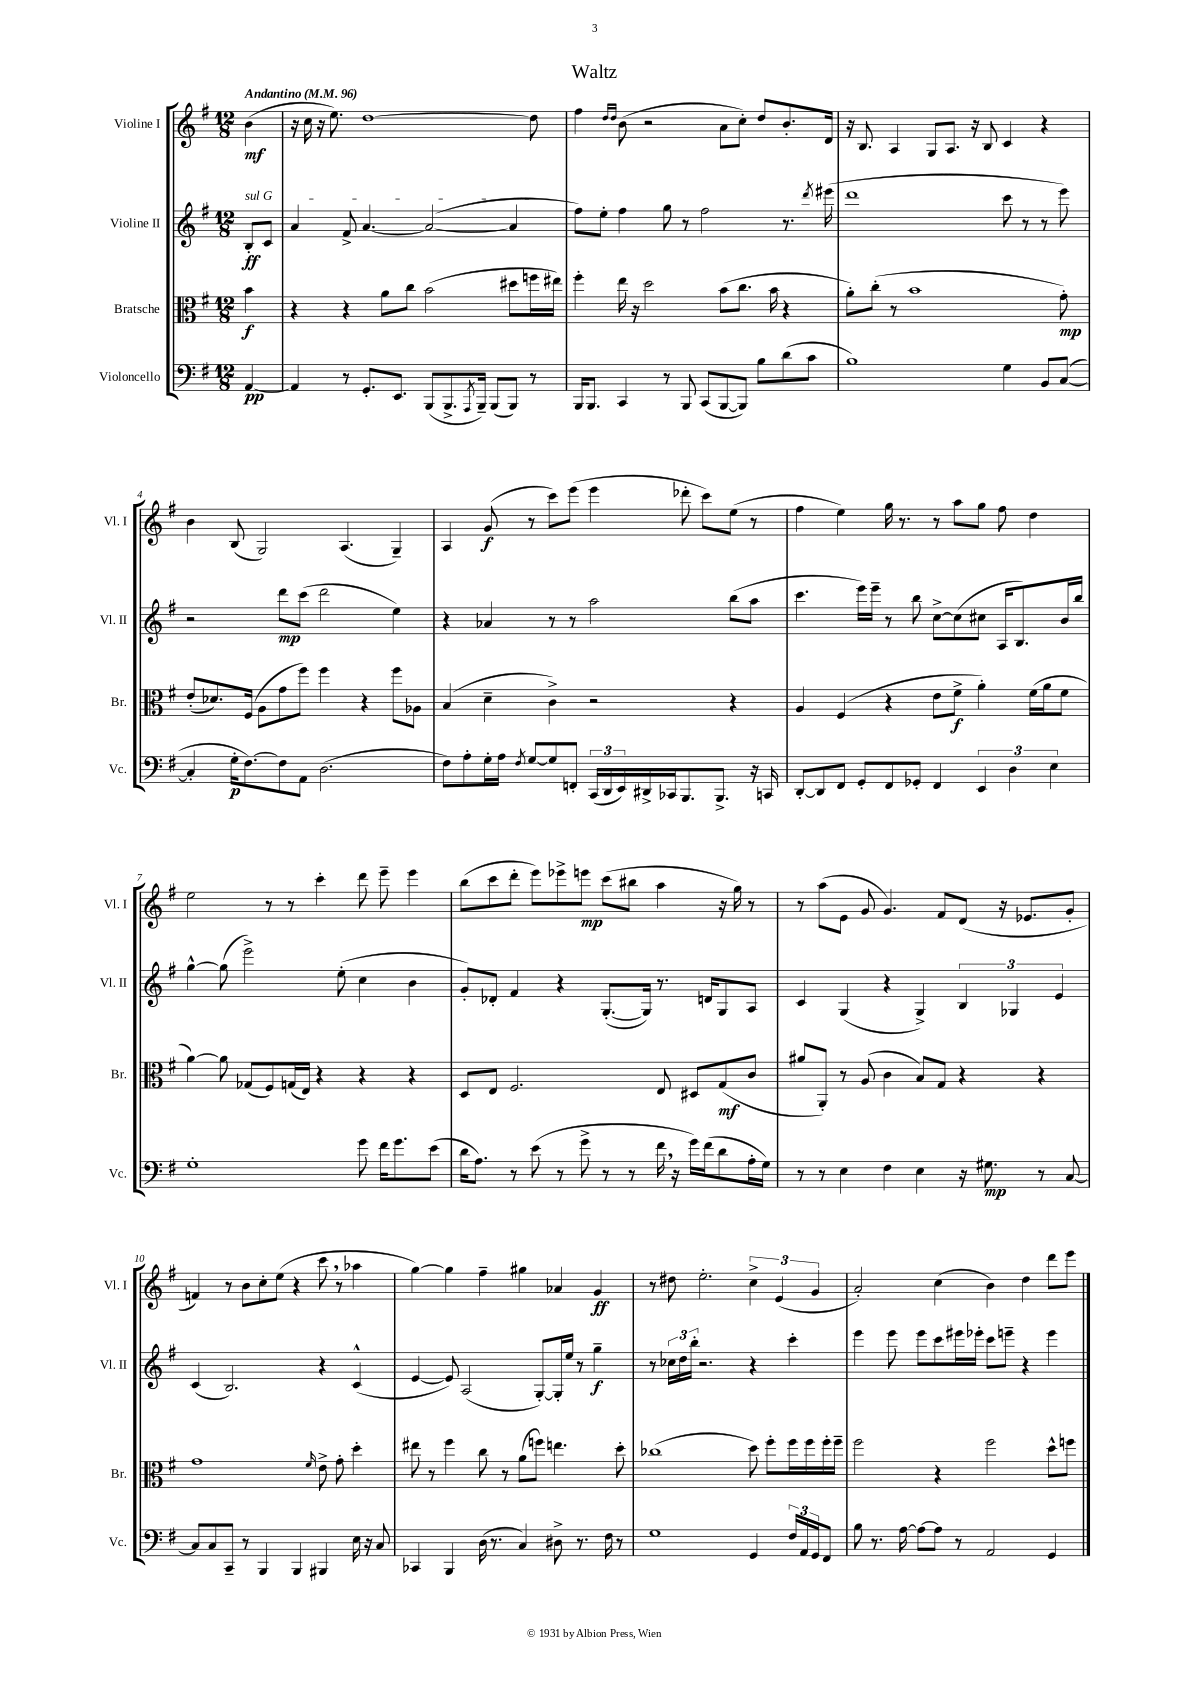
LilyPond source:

\header { title = "Waltz" }
<<
\new StaffGroup <<
\new Staff = "s0" \with { instrumentName = "Violine I" shortInstrumentName = "Vl. I" } {
    \clef treble \key g \major \numericTimeSignature \time 12/8 \partial 4 \tempo "Andantino" 4 = 96
    b'4\mf( |
    r16 c''16 r16 e''8.) d''1~ d''8 |
    fis''4 \grace { d''16 d''16 } b'8( r2 a'8 c''8-.) d''8 b'8.-. d'16 |
    r16 b8. a4 g8 a8. r16 b8 c'4 r4 |
    b'4 b8( g2) a4.( g4--) |
    a4 g'8\f( r8 c'''8) e'''8( e'''4 des'''8-. c'''8) e''8( r8 |
    fis''4 e''4) g''16 r8. r8 a''8 g''8 fis''8 d''4 |
    e''2 r8 r8 c'''4-. d'''8 e'''8-- e'''4 |
    b''8( c'''8 d'''8-. e'''8) ees'''8-> e'''8\mp c'''8( bis''8 a''4 r16 g''16) r8 |
    r8 a''8( e'8 g'8 g'4.) fis'8 d'8( r16 ees'8. g'8-. |
    f'4) r8 b'8 c''8-. e''8( r4 c'''8 \breathe r8 aes''4 |
    g''4~) g''4 fis''4-- gis''4 aes'4 g'4\ff |
    r8 dis''8 e''2.-. \tuplet 3/2 { c''4-> e'4( g'4 } |
    a'2-.) c''4( b'4) d''4 d'''8 e'''8 \bar "|." |
}
\new Staff = "s1" \with { instrumentName = "Violine II" shortInstrumentName = "Vl. II" } {
    \clef treble \key g \major \numericTimeSignature \time 12/8 \partial 4
    \once \override TextSpanner.bound-details.left.text = \markup { \italic "sul G" } b8-.\ff\startTextSpan c'8 |
    a'4 fis'8-> a'4.~ a'2~( a'4\stopTextSpan |
    fis''8) e''8-. fis''4 g''8 r8 fis''2 r8. \acciaccatura { d'''8 } eis'''16( |
    d'''1 c'''8 r8 r8 e'''8) |
    r2 d'''8\mp c'''8( d'''2 e''4) |
    r4 aes'4 r8 r8 a''2 b''8( a''8 |
    c'''4. e'''16) e'''16-- r8 b''8 c''8~-> c''8( cis''8 a16 b8.) b'16 b''16 |
    g''4~-^ g''8( e'''2->) e''8-.( c''4 b'4 |
    g'8-.) des'8-. fis'4 r4 g8.~-.( g16) r8. d'16 g8 a8 |
    c'4 g4( r4 g4->) \tuplet 3/2 { b4 ges4 e'4 } |
    c'4( b2.) r4 c'4-^( |
    e'4~ e'8) a2( g8~-.) g16-. e''16 r8 g''4--\f |
    r8 \tuplet 3/2 { ces''16 d''16 b''16-. } r2. r4 c'''4-. |
    e'''4 e'''8 e'''8 c'''8 eis'''16 ees'''16-. c'''8 e'''8-- r4 e'''4 \bar "|." |
}
\new Staff = "s2" \with { instrumentName = "Bratsche" shortInstrumentName = "Br." } {
    \clef alto \key g \major \numericTimeSignature \time 12/8 \partial 4
    b'4\f |
    r4 r4 a'8 c''8 b'2( dis''8 f''16 eis''16) |
    fis''4-. e''16 r16 d''2 b'8( c''8. b'16 r4 |
    a'8-.) c''8-.( r8 b'1 g'8-.\mp) |
    e'8-.( des'8.) fis16( a8 g'8 fis''8) fis''4 r4 fis''8 aes8 |
    b4( d'4-- c'4->) r2 r4 |
    a4 fis4( r4 e'8 fis'8->\f a'4-.) fis'16( a'16 fis'8 |
    a'4~) a'8 ges8( fis8) g16( e16) r4 r4 r4 |
    d8 e8 fis2. e8 dis8 g8\mf( c'8 |
    ais'8 a,8-.) r8 a8( c'4 b8) g8 r4 r4 |
    g'1 \grace { fis'16 } e'8-> g'8-. d''4-. |
    eis''8 r8 fis''4 c''8 r8 a'8( f''8) e''4. d''8-. |
    ces''1( d''8) fis''8-. fis''16 fis''16 fis''16-. fis''16-- |
    fis''2 r4 fis''2 d''8-^ f''8 \bar "|." |
}
\new Staff = "s3" \with { instrumentName = "Violoncello" shortInstrumentName = "Vc." } {
    \clef bass \key g \major \numericTimeSignature \time 12/8 \partial 4
    a,4~\pp |
    a,4 r8 g,8.-. e,8. b,,8( b,,8.-> \acciaccatura { a,,8 } b,,16--) b,,8( b,,8) r8 |
    b,,16 b,,8. c,4 r8 b,,8 c,8( b,,8~ b,,8) b8 d'8( c'8 |
    b1) g4 b,8 c8~( |
    c4-. g16-.\p fis8.~) fis8 a,8 d2.( |
    fis8) a8-. g16-. a16 \acciaccatura { fis8 } g8~ g8 f,8-. \tuplet 3/2 { c,16( d,16 e,16) } dis,16-> ces,16 b,,8. b,,8.-> r16 c,16 |
    d,8~-. d,8 fis,8 g,8-. fis,8 ges,8-. fis,4 \tuplet 3/2 { e,4 d4 e4 } |
    g1-. g'8 fis'16 g'8. e'8( |
    d'16 a8.) r8 e'8( r8 g'8-> r8 r8 fis'16 \breathe r16 g'16) fis'16( d'8 a16-. g16) |
    r8 r8 e4 fis4 e4 r16 gis8.\mp r8 c8~ |
    c8 c8 c,8-- r8 b,,4 b,,4 bis,,4 e16 r16 c8 |
    ces,4 b,,4 d16( r8. c4) dis8-> r8. fis16 r8 |
    g1 g,4 \tuplet 3/2 { fis16 a,16 g,16 } fis,8 |
    b8 r8. a16~ a8~ a8 r8 a,2 g,4 \bar "|." |
}
>>
>>
